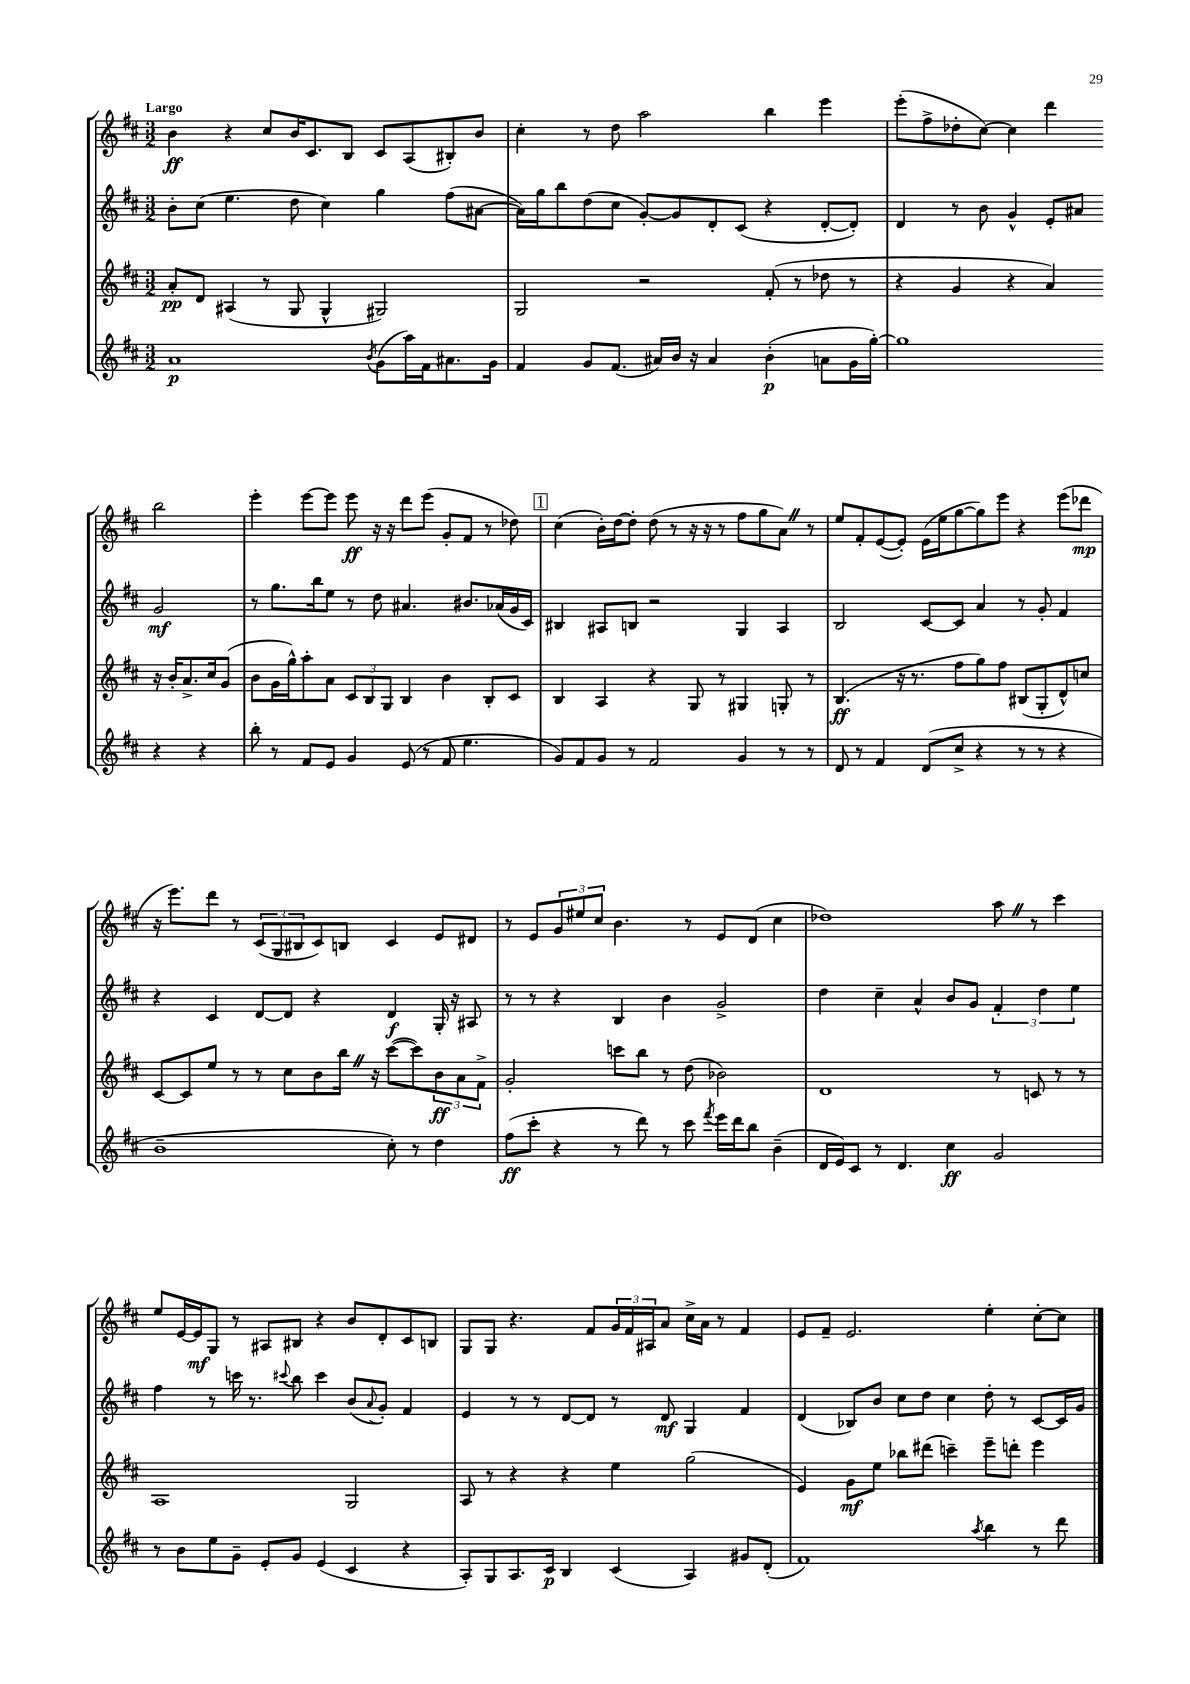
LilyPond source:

<<
\new StaffGroup <<
\new Staff = "s0" {
    \clef treble \key d \major \numericTimeSignature \time 3/2 \tempo "Largo"
    b'4\ff r4 cis''8 b'16 cis'8. b8 cis'8 a8( bis8-.) b'8 |
    cis''4-. r8 d''8 a''2 b''4 e'''4 |
    e'''8-.( fis''8-> des''8-. cis''8~) cis''4 d'''4 b''2 |
    e'''4-. e'''8~ e'''8 e'''8\ff r16 r16 d'''8 e'''8( g'8-. fis'8 r8 des''8) |
    \mark \markup { \box "1" } cis''4( b'16-.) d''16~ d''8-. d''8( r8 r16 r16 r8 fis''8 g''8 a'8) \once \override BreathingSign.text = \markup { \musicglyph "scripts.caesura.straight" } \breathe r8 |
    e''8 fis'8-. e'8~( e'8-.) e'16( e''16 g''8~ g''8) e'''8 r4 e'''8( des'''8\mp |
    r16 e'''8.) d'''8 r8 \tuplet 3/2 { cis'8( g8 bis8 } cis'8) b8 cis'4 e'8 dis'8 |
    r8 e'8 \tuplet 3/2 { g'8 eis''8 cis''8 } b'4. r8 e'8 d'8( cis''4 |
    des''1) a''8 \once \override BreathingSign.text = \markup { \musicglyph "scripts.caesura.straight" } \breathe r8 cis'''4 |
    e''8 e'16~ e'16\mf g8 r8 ais8 bis8 r4 b'8 d'8-. cis'8 b8 |
    g8 g8 r4. fis'8 \tuplet 3/2 { g'16 fis'16 ais16 } a'8 cis''16-> a'16 r8 fis'4 |
    e'8 fis'8-- e'2. e''4-. cis''8~-. cis''8 \bar "|." |
}
\new Staff = "s1" {
    \clef treble \key d \major \numericTimeSignature \time 3/2
    b'8-. cis''8( e''4. d''8 cis''4) g''4 fis''8( ais'8~ |
    ais'16) g''16 b''8 d''8( cis''8 g'8~-.) g'8 d'8-. cis'8( r4 d'8~-. d'8-.) |
    d'4 r8 b'8 g'4-^ e'8-. ais'8 g'2\mf |
    r8 g''8. b''16 e''8 r8 d''8 ais'4. bis'8. aes'16( g'16 cis'16) |
    \mark \markup { \box "1" } bis4 ais8 b8 r2 g4 ais4 |
    b2 cis'8~ cis'8 a'4 r8 g'8-. fis'4 |
    r4 cis'4 d'8~ d'8 r4 d'4\f g16-. r16 ais8 |
    r8 r8 r4 b4 b'4 g'2-> |
    d''4 cis''4-- a'4-^ b'8 g'8 \tuplet 3/2 { fis'4-. d''4 e''4 } |
    fis''4 r8 c'''16 r8. \appoggiatura { cis'''8 } b''8 cis'''4 b'8( \appoggiatura { a'8 } g'8-.) fis'4 |
    e'4 r8 r8 d'8~ d'8 r8 d'8\mf g4 fis'4 |
    d'4( bes8) b'8 cis''8 d''8 cis''4 d''8-. r8 cis'8~ cis'16 g'16 \bar "|." |
}
\new Staff = "s2" {
    \clef treble \key d \major \numericTimeSignature \time 3/2
    a'8-.\pp d'8 ais4( r8 g8 g4-^ gis2) |
    g2 r2 fis'8-.( r8 des''8 r8 |
    r4 g'4 r4 a'4) r16 b'16-. a'8.-> cis''16 g'8( |
    b'8 g'16 g''16-^) a''8-. a'8 \tuplet 3/2 { cis'8 b8 g8 } b4 b'4 b8-. cis'8 |
    \mark \markup { \box "1" } b4 a4 r4 g8 r8 gis4 g8-. r8 |
    b4.\ff( r16 r8. fis''8 g''8) fis''8 bis8( g8-. d'8-^) c''8 |
    cis'8~ cis'8 e''8 r8 r8 cis''8 b'8 b''16 \once \override BreathingSign.text = \markup { \musicglyph "scripts.caesura.straight" } \breathe r16 cis'''8~( cis'''8) \tuplet 3/2 { b'8\ff a'8 fis'8-> } |
    g'2-. c'''8 b''8 r8 d''8( bes'2) |
    d'1 r8 c'8 r8 r8 |
    a1 g2 |
    a8 r8 r4 r4 e''4 g''2( |
    e'4) g'8\mf e''8 bes''8 dis'''8( c'''4--) e'''8-- d'''8-. e'''4 \bar "|." |
}
\new Staff = "s3" {
    \clef treble \key d \major \numericTimeSignature \time 3/2
    a'1\p \acciaccatura { b'8 } g'8( a''16) fis'16 ais'8. g'16 |
    fis'4 g'8 fis'8.( ais'16) b'16 r16 ais'4 b'4-.\p( a'8 g'16 g''16~-.) |
    g''1 r4 r4 |
    b''8-. r8 fis'8 e'8 g'4 e'8( r8 fis'8 e''4. |
    \mark \markup { \box "1" } g'8) fis'8 g'8 r8 fis'2 g'4 r8 r8 |
    d'8 r8 fis'4 d'8( cis''8-> r4 r8 r8 r4 |
    b'1-- cis''8-.) r8 d''4 |
    fis''8\ff( cis'''8-. r4 r8 d'''8) r8 cis'''8 \acciaccatura { fis'''8 } e'''16 d'''16 b''8 b'4--( |
    d'16 e'16) cis'8 r8 d'4. cis''4\ff g'2 |
    r8 b'8 e''8 g'8-- e'8-. g'8 e'4( cis'4 r4 |
    a8-.) g8 a8. cis'16\p b4 cis'4( a4) gis'8 d'8-.( |
    fis'1) \acciaccatura { a''8 } b''4 r8 d'''8 \bar "|." |
}
>>
>>
\layout { \context { \Score \remove "Bar_number_engraver" } }
